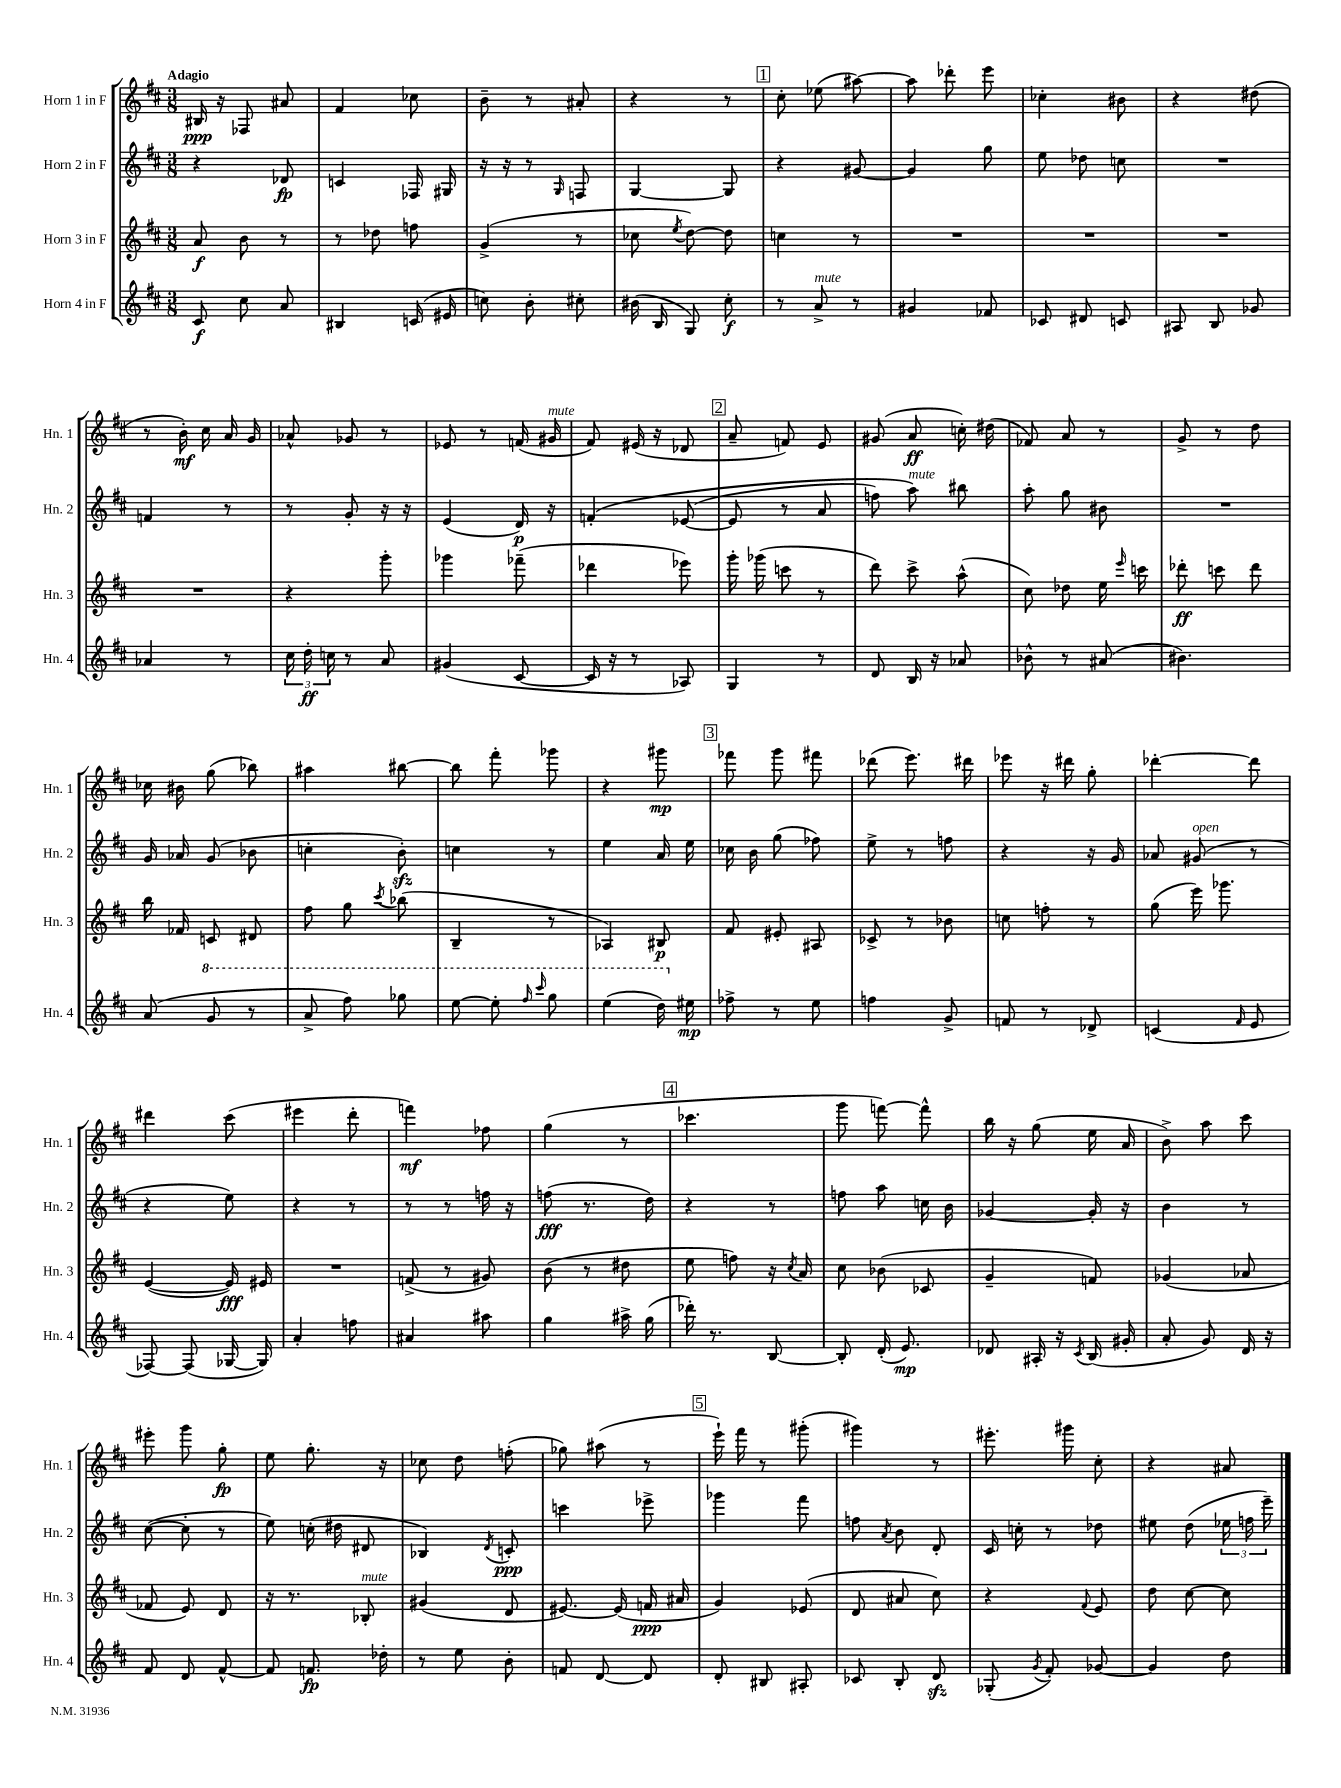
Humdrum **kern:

**kern	**kern	**kern	**kern
*staff4	*staff3	*staff2	*staff1
*clefG2	*clefG2	*clefG2	*clefG2
*k[f#c#]	*k[f#c#]	*k[f#c#]	*k[f#c#]
*M3/8	*M3/8	*M3/8	*M3/8
8c#	8a	4r	16B#
.	.	.	16r
8cc#	8b	.	8F-
8a	8r	8d-	8a#
=	=	=	=
4B#	8r	4c	4f#
.	8dd-	.	.
(16c	8ff	16F-	8cc-
16e#	.	16G#	.
=	=	=	=
8cc)	(4g^	16r	8b~
.	.	16r	.
8b'	.	8r	8r
.	.	16qqG	.
8cc#'	8r	8F	8a#'
=	=	=	=
(16b#	8cc-	[4G	4r
16B	.	.	.
.	8qee	.	.
8G)	[8dd)	.	.
8cc#'	8dd]	8G]	8r
=	=	=	=
8r	4cc	4r	8cc#'
8a^	.	.	(8ee-
8r	8r	[8g#	[8aa#)
=	=	=	=
4g#	4.r	4g#]	8aa#]
.	.	.	8ddd-'
8f-	.	8gg	8eee
=	=	=	=
8c-	4.r	8ee	4cc-'
8d#	.	8dd-	.
8c	.	8cc	8b#
=	=	=	=
8A#	4.r	4.r	4r
8B	.	.	.
8g-	.	.	(8dd#
=	=	=	=
4a-	4.r	4f	8r
.	.	.	16b')
.	.	.	16cc#
8r	.	8r	16a
.	.	.	16g
=	=	=	=
24cc#	4r	8r	8a-^^
24dd'	.	.	.
24cc	.	.	.
8r	.	8g'	8g-
8a	8ggg'	16r	8r
.	.	16r	.
=	=	=	=
(4g#	4ggg-	(4e	8e-
.	.	.	8r
[8c#	(8fff-~	16d)	(16f
.	.	16r	16g#
=	=	=	=
16c#]	4ddd-	&(4f'	8f#)
16r	.	.	.
8r	.	.	(16e#
.	.	.	16r
8A-)	8eee-)	([8e-	8d-
=	=	=	=
4G	16ggg'	8e-]	8a~
.	(16ggg-	.	.
.	8ccc	8r	8f)
8r	8r	8a	8e
=	=	=	=
8d	8ddd)	8ff)	(8g#
16B	8ccc#^	8aa&)	8a
16r	.	.	.
8a-	(8aa^^	8bb#	16cc')
.	.	.	(16dd#
=	=	=	=
8b-^^	8cc#)	8aa'	8f-)
8r	8dd-	8gg	8a
(8a#	16ee	8b#	8r
.	16qqeee	.	.
.	16ccc	.	.
=	=	=	=
4.b#)	8ddd-'	4.r	8g^
.	8ccc	.	8r
.	8ddd-	.	8dd
=	=	=	=
(8a	16bb	16g	16cc-
.	16f-	16a-	16b#
8gg	8c	(8g	(8gg
8r	8d#	8b-	8bb-)
=	=	=	=
8aa^	8ff#	4cc'	4aa#
8fff#)	8gg	.	.
.	8qccc#	.	.
8ggg-	(8bb-	8b')	[8bb#
=	=	=	=
[8eee	4B~	4cc	8bb#]
8eee']	.	.	8fff#'
16qqfff#	.	.	.
16qqcccc#	.	.	.
8ggg	8r	8r	8ggg-
=	=	=	=
(4eee	4A-)	4ee	4r
16ddd)	8B#	16a	8ggg#
16ee#	.	16ee	.
=	=	=	=
8ff-^	8f#	16cc-	8fff-
.	.	16b	.
8r	8e#'	(8gg	8ggg
8ee	8A#	8ff-)	8fff#
=	=	=	=
4ff	8c-^	8ee^	(8ddd-
.	8r	8r	8.eee)
8g^	8b-	8ff	.
.	.	.	16ddd#
=	=	=	=
8f	8cc	4r	8eee-
8r	8ff'	.	16r
.	.	.	16ddd#
8d-^	8r	16r	8gg'
.	.	16g	.
=	=	=	=
(4c	(8gg	8a-	[4ddd-'
.	16eee)	(8g#	.
.	8.ggg-	.	.
16qqf#	.	.	.
8e	.	8r	8ddd-]
=	=	=	=
[8F-)	([4e	4r	4ddd#
(8F-]	.	.	.
[16G-	16e])	8ee)	(8ccc#
16G-])	16e#	.	.
=	=	=	=
4a'	4.r	4r	4eee#
8ff	.	8r	8ddd'
=	=	=	=
4a#	(8f^	8r	4fff)
.	8r	8r	.
8aa#	8g#)	16ff	8ff-
.	.	16r	.
=	=	=	=
4gg	(8b	(8ff	(4gg
.	8r	8.r	.
16aa#^	8dd#	.	8r
(16gg	.	16dd)	.
=	=	=	=
16ddd-')	8ee	4r	4.ccc-
8.r	.	.	.
.	8ff)	.	.
[8B	16r	8r	.
.	8qcc#	.	.
.	16a	.	.
=	=	=	=
8B']	8cc#	8ff	8ggg
(16d'	(8b-	8aa	[8fff)
8.e)	.	.	.
.	8c-	16cc	8fff^^]
.	.	16b	.
=	=	=	=
8d-	4g~	[4g-	16bb
.	.	.	16r
16A#'	.	.	(8gg
16r	.	.	.
8qc#	.	.	.
(16B	8f)	16g-']	16ee
16g#'	.	16r	16a
=	=	=	=
8a'	(4g-	4b	8b^)
8g)	.	.	8aa
16d	8a-	8r	8ccc#
16r	.	.	.
=	=	=	=
8f#	8f-	([8cc#	8eee#'
8d	8e)	8cc#']	8ggg
[8f#^^	8d	8r	8gg'
=	=	=	=
8f#]	16r	8ee)	8ee
.	8.r	.	.
8.f	.	(16cc'	8.gg'
.	.	16dd#	.
.	8B-'	8d#	.
16dd-'	.	.	16r
=	=	=	=
8r	(4g#	4B-)	8cc-
8ee	.	.	8dd
.	.	8qd	.
8b'	8d	8c'	(8ff'
=	=	=	=
8f	[8.e#)	4ccc	8gg-)
[8d	.	.	(8aa#
.	(16e#]	.	.
8d]	16f	8eee-^	8r
.	16a#	.	.
=	=	=	=
8d'	4g)	4ggg-	16eee`)
.	.	.	16fff#
8B#	.	.	8r
8A#'	(8e-	8fff#	(8ggg#'
=	=	=	=
8c-	8d	8ff	4ggg#)
.	.	8qa	.
8B'	8a#	8b	.
8d	8cc#)	8d'	8r
=	=	=	=
(8G-'	4r	16c#	8.eee#'
.	.	16cc'	.
8qg	.	.	.
8f#')	.	8r	.
.	.	.	16ggg#
.	8qqf#	.	.
[8g-	8e	8dd-	8cc#'
=	=	=	=
4g-]	8dd	8ee#	4r
.	[8cc#	(8dd	.
8dd	8cc#]	24ee-	8a#
.	.	24ff	.
.	.	24eee~)	.
==	==	==	==
*-	*-	*-	*-
